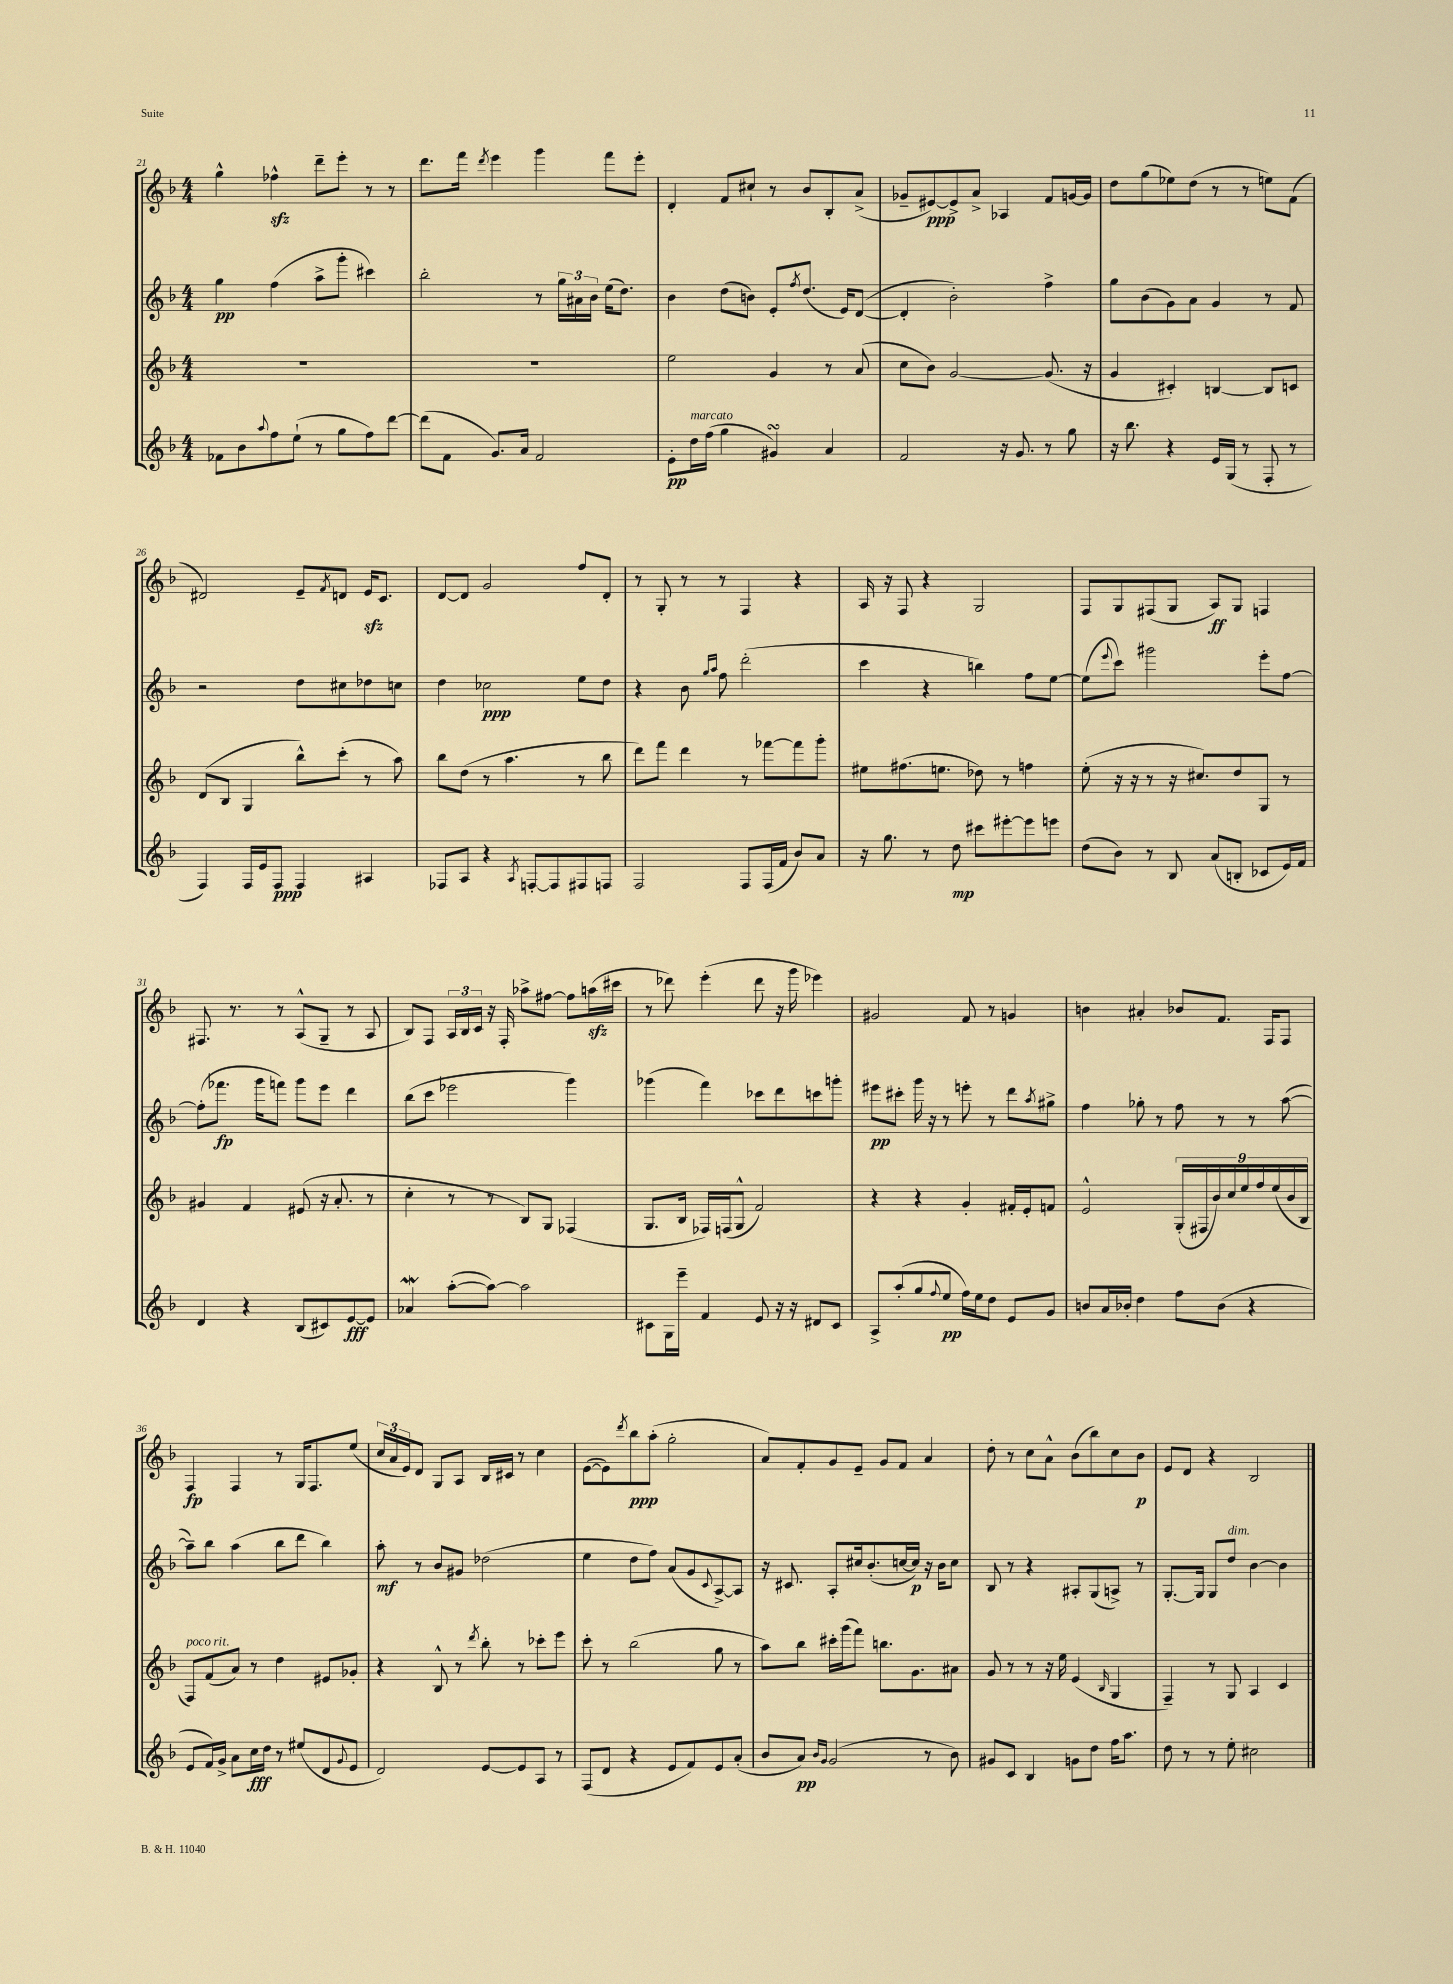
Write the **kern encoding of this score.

**kern	**dynam	**kern	**kern	**dynam	**kern	**dynam
*part4	*part4	*part3	*part2	*part2	*part1	*part1
*staff4	*staff4	*staff3	*staff2	*staff2	*staff1	*staff1
*clefG2	*	*clefG2	*clefG2	*	*clefG2	*
*k[b-]	*	*k[b-]	*k[b-]	*	*k[b-]	*
*M4/4	*	*M4/4	*M4/4	*	*M4/4	*
=21	=21	=21	=21	=21	=21	=21
8f-X\L	.	1r	4gg\	pp	4gg^^\	.
8b-\	.	.	.	.	.	.
8qqaa/	.	.	.	.	.	.
8ff\	.	.	(4ff\	.	4ff-Xzz^^\	.
(8ee`\J	.	.	.	.	.	.
8r	.	.	8aa^\L	.	8ddd~\L	.
8gg\L	.	.	8ggg'\J	.	8eee'\J	.
8ff\)	.	.	4ccc#X\)	.	8r	.
[8ddd\J	.	.	.	.	8r	.
=22	=22	=22	=22	=22	=22	=22
(8ddd\L]	.	1r	2bb-'\	.	8.ddd\L	.
8f\J	.	.	.	.	.	.
.	.	.	.	.	16fff\Jk	.
.	.	.	.	.	8qddd/	.
8.g/L)	.	.	.	.	4eee\	.
16a/Jk	.	.	.	.	.	.
2f/	.	.	8r	.	4ggg\	.
.	.	.	24gg\LL	.	.	.
.	.	.	24a#X\	.	.	.
.	.	.	24b-\JJ	.	.	.
.	.	.	(16ee\KL	.	8fff\L	.
.	.	.	8.dd\J)	.	.	.
.	.	.	.	.	8eee'\J	.
=23	=23	=23	=23	=23	=23	=23
8e'\L	pp	2ee\	4b-\	.	4d'/	.
!LO:TX:a:i:t=marcato	!	!	!	!	!	!
16dd\L	.	.	.	.	.	.
(16ff\JJ	.	.	.	.	.	.
4gg\	.	.	(8dd\L	.	8f/L	.
.	.	.	8bn\J)	.	8cc#X`/J	.
4g#XsSsS/)	.	4g/	8e'/L	.	8r	.
.	.	.	8qff/	.	.	.
.	.	.	(8.dd/J	.	8b-/L	.
4a/	.	8r	.	.	8B-'/	.
.	.	.	16e/KL)	.	.	.
.	.	(8a/	([8d/J	.	(8a^/J	.
=24	=24	=24	=24	=24	=24	=24
2f/	.	8cc\L	4d'/]	.	8g-X~/L	.
.	.	8b-\J)	.	.	[8e#X/)	ppp
.	.	[2g/	2b-'\)	.	8e#^/]	.
.	.	.	.	.	8a^/J	.
16r	.	.	.	.	4A-X/	.
8.g/	.	.	.	.	.	.
8r	.	(8.g/]	4ff^\	.	8f/L	.
8gg\	.	.	.	.	[16gn/L	.
.	.	16r	.	.	16g/JJ]	.
=25	=25	=25	=25	=25	=25	=25
16r	.	4g/	8gg\L	.	8dd\L	.
8.bb-\	.	.	.	.	.	.
.	.	.	(8b-\	.	(8gg\	.
4r	.	4c#X'/)	8g\)	.	8ee-X\)	.
.	.	.	8a\J	.	(8dd\J	.
16e/LL	.	[4Bn/	4g/	.	8r	.
(16G/JJ	.	.	.	.	.	.
8r	.	.	.	.	8r	.
8F'/	.	8B/L]	8r	.	8een\L)	.
8r	.	8cn/J	8f/	.	(8f\J	.
!!LO:LB:g=z
=26	=26	=26	=26	=26	=26	=26
4F/)	.	(8d/L	2r	.	2d#X/)	.
.	.	8B-/J	.	.	.	.
16F/LL	.	4G/	.	.	.	.
16e/J	.	.	.	.	.	.
8F/J	ppp	.	.	.	.	.
4F/	.	8bb-^^\L)	8dd\L	.	8e~/L	.
.	.	.	.	.	8qf/	.
.	.	(8ccc'\J	8cc#X\	.	8dn/J	.
4A#X/	.	8r	8dd-X\	.	16ezz/KL	.
.	.	.	.	.	8.c/J	.
.	.	8aa\)	8ccn\J	.	.	.
=27	=27	=27	=27	=27	=27	=27
8F-X/L	.	8bb-\L	4dd\	.	[8d/L	.
8A/J	.	(8dd\J	.	.	8d/J]	.
4r	.	8r	2cc-X\	ppp	2g/	.
.	.	4.aa\	.	.	.	.
8qA/	.	.	.	.	.	.
[8Fn'/L	.	.	.	.	.	.
8F/]	.	.	.	.	.	.
8F#X/	.	8r	8ee\L	.	8ff/L	.
8Fn/J	.	8bb-\	8dd\J	.	8d'/J	.
=28	=28	=28	=28	=28	=28	=28
2F/	.	8ddd\L)	4r	.	8r	.
.	.	8fff\J	.	.	8G'/	.
.	.	4ddd\	8b-\	.	8r	.
.	.	.	16qqgg/LL	.	.	.
.	.	.	16qqaa/JJ	.	.	.
.	.	.	8ff\	.	8r	.
8F/L	.	8r	(2ddd'\	.	4F/	.
(16F/L	.	[8fff-X\L	.	.	.	.
16f/JJ	.	.	.	.	.	.
8b-/L)	.	8fff-\]	.	.	4r	.
8a/J	.	8ggg'\J	.	.	.	.
=29	=29	=29	=29	=29	=29	=29
16r	.	8ee#X\L	4ccc\	.	16A/	.
8.gg\	.	.	.	.	16r	.
.	.	(8.ff#X\	.	.	8F/	.
8r	.	.	4r	.	4r	.
.	.	8.een\J	.	.	.	.
8dd\	mp	.	.	.	.	.
8ccc#X\L	.	8dd-X\)	4bbn\)	.	2G/	.
[8eee#X'\	.	8r	.	.	.	.
8eee#\]	.	4ffn\	8ff\L	.	.	.
8eeen\J	.	.	[8ee\J	.	.	.
=30	=30	=30	=30	=30	=30	=30
(8dd\L	.	(8ee'\	(8ee\L]	.	8F/L	.
.	.	.	8qqeee/	.	.	.
8b-\J)	.	16r	8ccc\J)	.	8G/	.
.	.	16r	.	.	.	.
8r	.	8r	2ggg#X\	.	(8F#X/	.
8B-/	.	16r	.	.	8G/J	.
.	.	8.cc#X/L)	.	.	.	.
(8a/L	.	.	.	.	8A/L)	ff
8Bn'/J	.	8dd/	.	.	8G/J	.
8c-X/L	.	8G/J	8eee'\L	.	4Fn/	.
16e/L)	.	8r	[8ff\J	.	.	.
16f/JJ	.	.	.	.	.	.
!!LO:LB:g=z
=31	=31	=31	=31	=31	=31	=31
4d/	.	4g#X/	(8ff'\L]	.	8.F#X/	.
.	.	.	8.fff-X\J	fp	.	.
.	.	.	.	.	8.r	.
4r	.	4f/	.	.	.	.
.	.	.	16ggg\KL	.	.	.
.	.	.	8fffn\J)	.	8r	.
(8B-/L	.	(8e#X/	8ggg\L	.	(8A^^/L	.
8c#X/)	.	16r	8eee\J	.	8G~/J	.
.	.	8.a'/	.	.	.	.
[8e/	fff	.	4ddd\	.	8r	.
8e/J]	.	8r	.	.	8A/	.
=32	=32	=32	=32	=32	=32	=32
4a-Xw/	.	4cc'\	(8bb-\L	.	8B-/L)	.
.	.	.	8ccc\J	.	8F/J	.
([8aa'\L	.	8r	2eee-X\	.	24A/LL	.
.	.	.	.	.	24B-/	.
.	.	.	.	.	24c/JJ	.
8aa\J_)	.	8r	.	.	16r	.
.	.	.	.	.	16F'/	.
2aa\]	.	8B-/L)	.	.	8aa-X^\L	.
.	.	8G/J	.	.	[8ff#X\J	.
.	.	(4F-X/	4ggg\)	.	8ff#\L]	.
.	.	.	.	.	(16aanzz\L	.
.	.	.	.	.	16ccc#X\JJ	.
=33	=33	=33	=33	=33	=33	=33
8c#X\L	.	8.G/L	(4ggg-X\	.	8r	.
16G\L	.	.	.	.	8ddd-X\)	.
16eee~\JJ	.	16B-/Jk	.	.	.	.
4f/	.	16F-X/LL)	4fff\)	.	(4eee'\	.
.	.	(16Fn/J	.	.	.	.
.	.	8G^^/J	.	.	.	.
8e/	.	2f/)	8ccc-X\L	.	8ddd-\	.
16r	.	.	8ddd\	.	16r	.
16r	.	.	.	.	16ggg\	.
8d#X/L	.	.	8cccn\	.	4eee-X\)	.
8c#/J	.	.	8gggn'\J	.	.	.
=34	=34	=34	=34	=34	=34	=34
8A^/L	.	4r	8eee#X\L	pp	2g#X/	.
(8aa'/	.	.	8ccc#X'\J	.	.	.
8gg/	.	4r	16ggg\	.	.	.
.	.	.	16r	.	.	.
8qqff/	.	.	.	.	.	.
8ee/J	pp	.	8r	.	.	.
16ff\LL)	.	4g'/	8eeen'\	.	8f/	.
16ee\J	.	.	.	.	.	.
8dd\J	.	.	8r	.	8r	.
8e/L	.	16f#X'/LL	8ddd\L	.	4gn/	.
.	.	16e'/J	.	.	.	.
.	.	.	8qaa/	.	.	.
8g/J	.	8fn/J	8gg#X^\J	.	.	.
=35	=35	=35	=35	=35	=35	=35
8bn/L	.	2e^^/	4ff\	.	4bn\	.
16a/L	.	.	.	.	.	.
16b-X'/JJ	.	.	.	.	.	.
4dd\	.	.	8gg-X'\	.	4a#X'/	.
.	.	.	8r	.	.	.
8ff\L	.	(18G'/LL	8ff\	.	8b-X/L	.
.	.	18F#X/	.	.	.	.
.	.	18b-/)	.	.	.	.
(8b-\J	.	.	8r	.	8.f/J	.
.	.	18cc/	.	.	.	.
.	.	18ee/	.	.	.	.
4r	.	.	8r	.	.	.
.	.	18ff/	.	.	.	.
.	.	.	.	.	16F/KL	.
.	.	(18ee/	.	.	.	.
.	.	.	([8aa\	.	8F/J	.
.	.	18b-/	.	.	.	.
.	.	18B-/JJ	.	.	.	.
!!LO:LB:g=z
=36	=36	=36	=36	=36	=36	=36
!	!	!LO:TX:a:i:t=poco rit.	!	!	!	!
8e/L	.	8F/L)	8aa~\L])	.	4F/	fp
16f/L)	.	(8f/	8bb-\J	.	.	.
16g^/JJ	.	.	.	.	.	.
8a\L	.	8a/J)	(4aa\	.	4F/	.
16cc\L	fff	8r	.	.	.	.
16dd\JJ	.	.	.	.	.	.
8r	.	4dd\	8bb-\L	.	8r	.
(8ee#X/L	.	.	8ddd\J	.	16G/KL	.
.	.	.	.	.	8.F/	.
8d/	.	8e#X/L	4bb-\)	.	.	.
8qqg/	.	.	.	.	.	.
8e/J	.	8g-X'/J	.	.	(8ee/J	.
=37	=37	=37	=37	=37	=37	=37
2d/)	.	4r	8aa'\	mf	24cc/LL	.
.	.	.	.	.	24a/	.
.	.	.	.	.	24e/J)	.
.	.	.	8r	.	8d/J	.
.	.	8B-^^/	8b-/L	.	8G/L	.
.	.	8r	8g#X/J	.	8A/J	.
.	.	8qddd/	.	.	.	.
[8e/L	.	8bb-'\	(2dd-X\	.	16B-/LL	.
.	.	.	.	.	16c#X/JJ	.
8e/]	.	8r	.	.	8r	.
8A/J	.	8ccc-X'\L	.	.	4cc\	.
8r	.	8eee\J	.	.	.	.
=38	=38	=38	=38	=38	=38	=38
(8F/L	.	8ccc'\	4ee\	.	([8e\L	.
8d/J	.	8r	.	.	8e\])	.
.	.	.	.	.	8qddd/	.
4r	.	(2bb-\	8dd\L	.	8bb-\	ppp
.	.	.	8ff\J)	.	(8aa'\J	.
8e/L	.	.	(8a/L	.	2gg'\	.
8f/)	.	.	8g/	.	.	.
.	.	.	8qqc/	.	.	.
8e/	.	8gg\	[8A^/)	.	.	.
(8a'/J	.	8r	8A/J]	.	.	.
=39	=39	=39	=39	=39	=39	=39
8b-/L	.	8aa\L)	16r	.	8a/L)	.
.	.	.	8.c#X/	.	.	.
8a/J)	pp	8bb-\J	.	.	8f'/	.
16qqb-/LL	.	.	.	.	.	.
16qqg/JJ	.	.	.	.	.	.
(2g/	.	16ccc#X'\LL	8A'/L	.	8g/	.
.	.	(16ggg\J	.	.	.	.
.	.	8fff\J)	16cc#X/k	.	8e~/J	.
.	.	.	(8.b-'/	.	.	.
.	.	8.bbn\L	.	.	8g/L	.
.	.	.	[16ccn/L	.	8f/J	.
.	.	8.g\	16cc/JJ])	p	.	.
8r	.	.	16r	.	4a/	.
.	.	.	16b-\KL	.	.	.
8b-\)	.	8a#X\J	8cc\J	.	.	.
=40	=40	=40	=40	=40	=40	=40
8g#X/L	.	8g/	8B-/	.	8dd'\	.
8c/J	.	8r	8r	.	8r	.
4B-/	.	8r	4r	.	8cc\L	.
.	.	16r	.	.	8a^^\J	.
.	.	16ee\	.	.	.	.
8gn\L	.	(4e/	8A#X'/L	.	(8b-\L	.
8dd\J	.	.	(8G/	.	8bb-\)	.
.	.	16qqB-/	.	.	.	.
16ff\KL	.	4G/	8An^/J)	.	8cc\	.
8.aa\J	.	.	.	.	.	.
.	.	.	8r	.	8b-\J	p
=41	=41	=41	=41	=41	=41	=41
8dd\	.	4F~/)	[8.G'/L	.	8e/L	.
8r	.	.	.	.	8d/J	.
.	.	.	16G/Jk]	.	.	.
8r	.	8r	8G/L	.	4r	.
!	!	!	!LO:TX:a:i:t=dim.	!	!	!
8ee'\	.	8G/	8dd/J	.	.	.
2cc#X\	.	4A/	[4b-\	.	2B-/	.
.	.	4c/	4b-\]	.	.	.
==	==	==	==	==	==	==
*-	*-	*-	*-	*-	*-	*-
